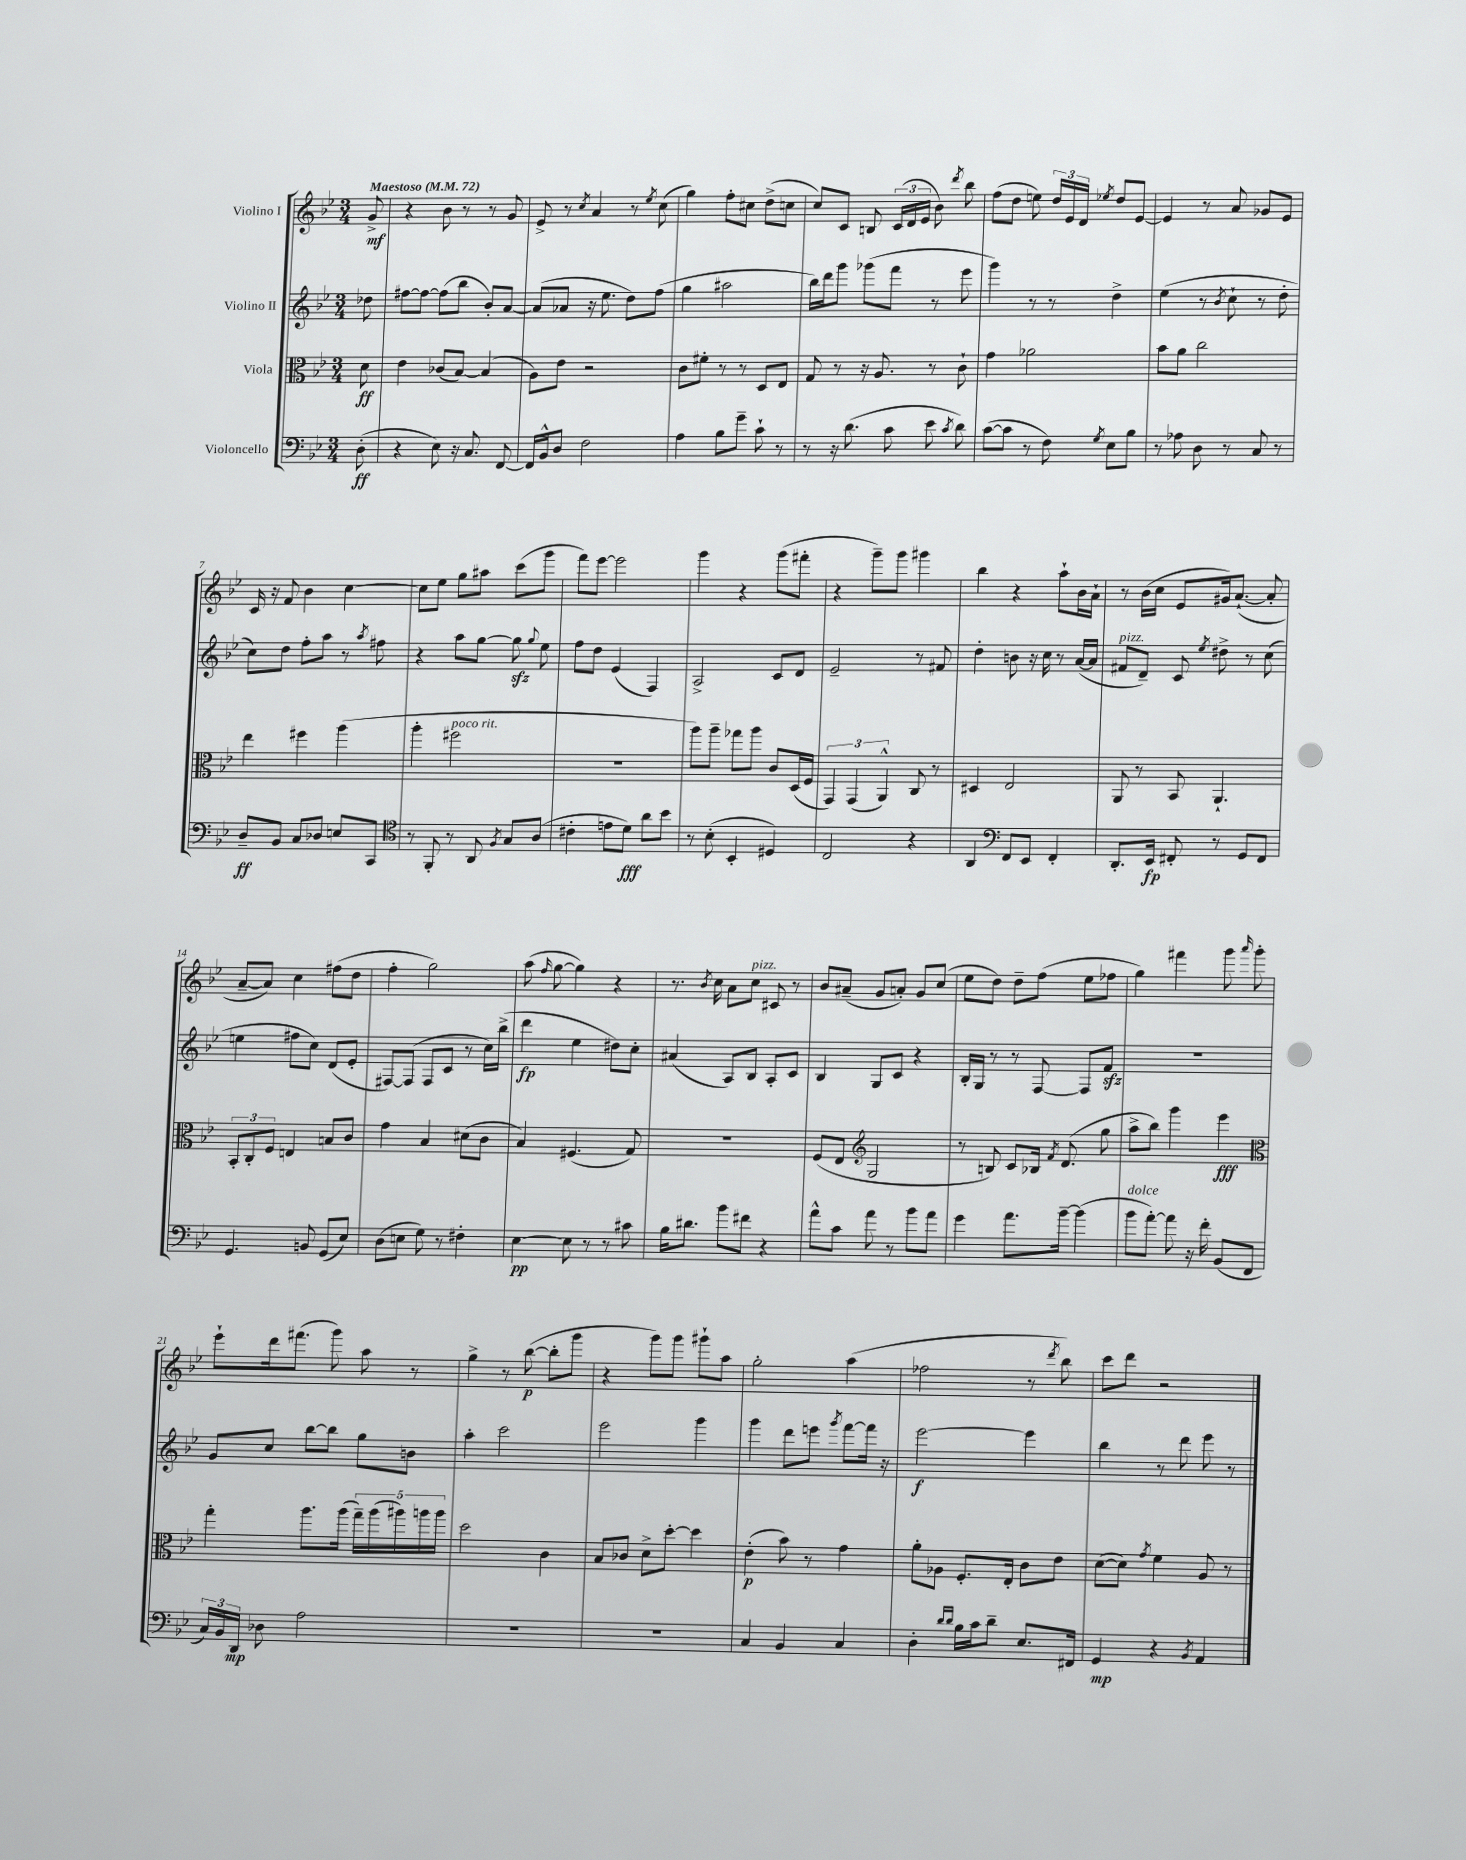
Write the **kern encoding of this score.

**kern	**kern	**kern	**kern
*staff4	*staff3	*staff2	*staff1
*clefF4	*clefC3	*clefG2	*clefG2
*k[b-e-]	*k[b-e-]	*k[b-e-]	*k[b-e-]
*M3/4	*M3/4	*M3/4	*M3/4
*MM72	*MM72	*MM72	*MM72
(8D'	8d	8dd-	8g^
=	=	=	=
4r	4e-	[8ff#	4r
.	.	8ff#_	.
8E-)	(8c-	(8ff#]	8b-
16r	[8B-)	8bb-	8r
8.C	.	.	.
.	(4B-]	8b-')	8r
[8FF	.	[8a	8g
=	=	=	=
16FF]	8A)	(8a]	8e-^
16BB-^^	.	.	.
8D	8e-	8a-	8r
.	.	.	8qcc
2F	2r	16r	4a
.	.	8.ee-	.
.	.	8dd)	8r
.	.	.	8qee-
.	.	(8ff	(8cc
=	=	=	=
4A	8c	4gg	4gg)
.	8f#'	.	.
8B-	8r	2aa#	8ff'
8g~	8r	.	8cc#
8c`	8D	.	(8dd^
8r	8E-	.	8cc
=	=	=	=
8r	8G	16bb-)	8cc)
.	.	16ddd	.
16r	8r	8ggg	8c
(8.d	.	.	.
.	16r	(8ggg-	8B
.	8.A	.	.
8c	.	8fff	(24c
.	.	.	24d
.	.	.	24e-
8e-	8r	8r	8b-)
8qc	.	.	8qddd
8d)	8c`	8eee-	8bb-
=	=	=	=
([8c	4g	4ggg)	(8ff
8c]	.	.	8dd
8r	2a-	8r	8ee)
8F)	.	8r	24dd
.	.	.	24e-
.	.	.	24d
8qG	.	.	8qee-
8E-	.	4dd^	8dd
8B-	.	.	[8e-
=	=	=	=
8r	8b-	(4ee-	4e-]
8A-	8a	.	.
8D	2cc	8r	8r
.	.	8qb-	.
8r	.	8cc`	8a
8C	.	8r	8g-
8r	.	8dd'	8e-
=	=	=	=
8D~	4ee-	8cc)	16c
.	.	.	16r
8BB-	.	8dd	8f
8C	4ff#	8ff'	4b-
8D-	.	8aa	.
8E	(4aa	8r	[4cc
.	.	8qaa	.
8CC	.	8ff#	.
=	=	=	=
*clefC4	*	*	*
8r	4aa'	4r	8cc]
8FF'	.	.	8ee-
8r	2ff#	8aa	8gg
8AA	.	[8gg	8aa#
8qF	.	.	.
8G	.	8gg]	(8ccc
.	.	8qqgg	.
(8A	.	8ee-	8ggg
=	=	=	=
4c#'	2.r	8ff	8fff)
.	.	8dd	[8eee-
8e	.	(4e-	2eee-]
8d)	.	.	.
8a	.	4F)	.
8b-	.	.	.
=	=	=	=
8r	8aa)	2A^	4ggg
(8B-'	8aa~	.	.
4BB-'	8gg-	.	4r
.	8aa	.	.
4D#)	8c	8c	(8ggg
.	(16D	8d	8fff#'
.	16F	.	.
=	=	=	=
2C	6GG)	2e-~	4r
.	(6GG	.	.
.	.	.	8ggg~)
.	6AA^^)	.	.
.	.	.	8ggg
4r	8C	8r	4ggg#
.	8r	8f#	.
=	=	=	=
4AA	4D#	4dd'	4bb-
*clefF4	*	*	*
8FF	2E-	8b	4r
8EE-	.	16r	.
.	.	16cc	.
4FF'	.	8r	8aa`
.	.	([16a	16b-
.	.	16a]	16a`
=	=	=	=
8.DD'	8AA	8f#	8r
.	8r	8d~)	(16b-
16EE-	.	.	16cc
8FF#'	8BB-	8c	8e-
.	.	8qee-	.
8r	4.AA`	8dd#^	16g#)
.	.	.	([8.a`
8GG	.	8r	.
8FF#	.	(8cc	8a']
=	=	=	=
4.GG	12BB-'	4ee	[8a~
.	12C'	.	.
.	.	.	8a])
.	12F	.	.
.	4E	8ff#	4cc
8BB	.	8cc)	.
(8GG	8B	(8d	(8ff#
8E-)	8c	8e-'	8dd
=	=	=	=
(8D	4g	[8F#)	4ff'
8E	.	(8F#]	.
8G)	4B-	8F#	2gg)
8r	.	8c	.
4F#'	(8d#	8r	.
.	8c	16cc)	.
.	.	(16bb-^	.
=	=	=	=
[4E-	4B-)	4ddd	(8aa
.	.	.	16qqff
.	.	.	[8gg
8E-]	(4.F#	4ee-	4gg])
8r	.	.	.
8r	.	8dd#)	4r
8c#	8G)	8cc'	.
=	=	=	=
16B-	2.r	(4a#	8.r
8.d#	.	.	.
.	.	.	8qb-
.	.	.	16cc
8b-	.	8A)	8a
8f#	.	8B-	8cc
4r	.	8A'	8c#
.	.	8c	8r
=	=	=	=
8a^^	(8F	4B-	8b-
8c	8E-	.	(8a#~
*	*clefG2	*	*
8a	2G	8G	8g
8r	.	8c	8a')
8b-	.	4r	8g
8a	.	.	(8cc
=	=	=	=
4g	8r	16B-'	8ee-
.	.	16G	.
.	8B)	8r	8dd)
8.a	8c	8r	8dd~
.	16B-	[8F	(8ff
.	8qf	.	.
[16b-~	(8.d	.	.
(4b-]	.	8F]	8ee-
.	8gg	8f	8ff-
=	=	=	=
8b-	8aa^	2.r	4gg)
[8a')	8bb-)	.	.
8a]	4ggg	.	4fff#
16r	.	.	.
16f'	.	.	.
(8BB-	4eee-	.	8ggg
.	.	.	16qqaaa
8FF	.	.	8ggg'
=	=	=	=
*	*clefC3	*	*
24C)	4gg'	8g	8eee-`
24BB-	.	.	.
24DD	.	.	.
8D-	.	8cc	16ddd
.	.	.	(8.fff#
2A	8.aa	[8bb-	.
.	.	8bb-]	8ggg)
.	(16aa	.	.
.	20gg~)	8gg	8aa
.	(20aa	.	.
.	20aa#)	.	.
.	.	8b	8r
.	20aa	.	.
.	20aa	.	.
=	=	=	=
2.r	2dd	4aa'	4gg^
.	.	2ccc	8r
.	.	.	([8bb-
.	4c	.	8bb-']
.	.	.	8ggg
=	=	=	=
2.r	8B-	2eee-	4r
.	8c-	.	.
.	8d^	.	8ggg)
.	[8dd'	.	8ggg
.	4dd]	4ggg	8ggg#`
.	.	.	8aa
=	=	=	=
4C	(4e-'	4ggg	2gg'
4BB-	8b-)	8ddd	.
.	8r	8eee	.
.	.	8qggg	.
4C	4g	[8fff	(4aa
.	.	16fff]	.
.	.	16r	.
=	=	=	=
4D'	8a'	[2eee-	2ff-
.	8A-	.	.
16qqd	.	.	.
16qqd	.	.	.
16B-	8.F'	.	.
16c	.	.	.
8d~	.	.	.
.	16E-'	.	.
8.E-	8c	4eee-]	8r
.	.	.	8qddd
.	8e-	.	8bb-)
16FF#	.	.	.
=	=	=	=
4GG	([8d	4bb-	8ccc
.	8d])	.	8ddd
.	8qg	.	.
4r	4f	8r	2r
.	.	8ddd	.
8qBB-	.	.	.
4AA	8A	8eee-	.
.	8r	8r	.
==	==	==	==
*-	*-	*-	*-
